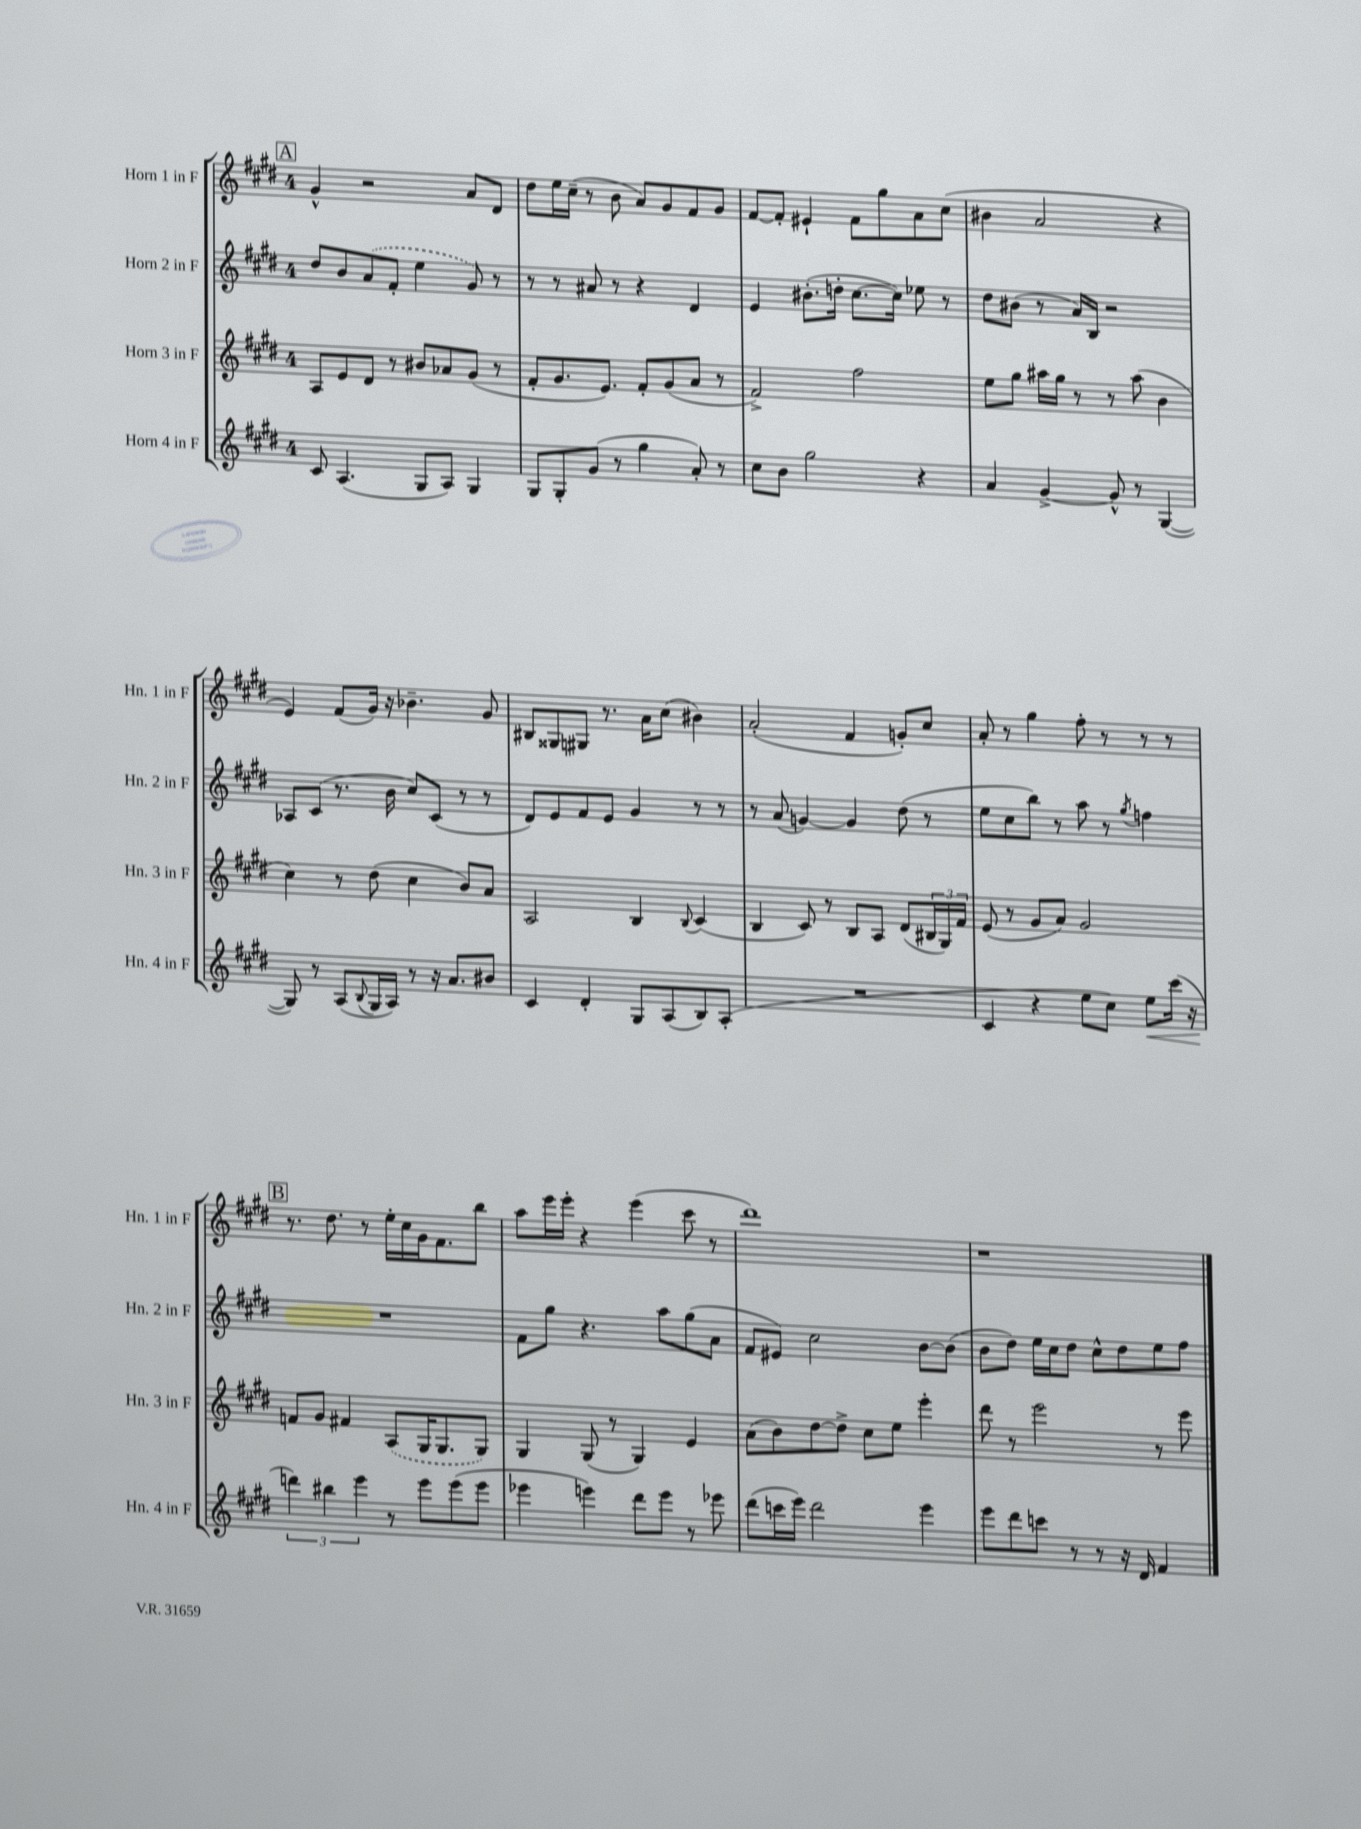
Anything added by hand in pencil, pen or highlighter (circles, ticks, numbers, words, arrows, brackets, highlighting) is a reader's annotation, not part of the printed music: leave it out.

**kern	**dynam	**kern	**kern	**kern
*part4	*part4	*part3	*part2	*part1
*staff4	*staff4	*staff3	*staff2	*staff1
*I"Horn 4 in F	*	*I"Horn 3 in F	*I"Horn 2 in F	*I"Horn 1 in F
*I'Hn. 4 in F	*	*I'Hn. 3 in F	*I'Hn. 2 in F	*I'Hn. 1 in F
*clefG2	*	*clefG2	*clefG2	*clefG2
*k[f#c#g#d#]	*	*k[f#c#g#d#]	*k[f#c#g#d#]	*k[f#c#g#d#]
*M4/4	*	*M4/4	*M4/4	*M4/4
!!LO:REH:place=s1:t=A
=114	=114	=114	=114	=114
8c#/	.	8A/L	8dd#/L	4g#^^/
(4.A/	.	8e/	8b/	.
.	.	8d#/J	(8a/	2r
.	.	8r	8f#'/J	.
8G#/L	.	8b#X/L	4ee\	.
8A/J)	.	8a-X/	.	.
4G#/	.	(8g#/J	8g#/)	8a/L
.	.	8r	8r	8d#/J
=115	=115	=115	=115	=115
8G#/L	.	8f#'/L	8r	8dd#\L
8G#'/	.	8.g#/	8r	16ee\L
.	.	.	.	(16cc#~\JJ
(8g#/J	.	.	8a#X/	8r
.	.	8.e/J)	.	.
8r	.	.	8r	8b\
4gg#\	.	8f#'/L	4r	8a/L)
.	.	(8g#/	.	8g#/
8a'/)	.	8a/J	4d#/	8f#/
8r	.	8r	.	8g#/J
=116	=116	=116	=116	=116
8cc#\L	.	2f#^/)	4e/	[8f#/L
8b\J	.	.	.	8f#'/J]
2gg#\	.	.	(8.b#X'\L	4e#X`/
.	.	.	16ddn'\Jk	.
.	.	2ff#\	[8.cc#\L	8f#\L
.	.	.	.	8gg#\
.	.	.	16cc#\Jk])	.
4r	.	.	8ee-X\	8a\
.	.	.	8r	(8cc#\J
=117	=117	=117	=117	=117
4a/	.	8ee\L	8dd#\L	4b#X\
.	.	8gg#\J	(8b#X\J	.
[4g#^/	.	16aa#X\LL	8r	2a/
.	.	16gg#\JJ	.	.
.	.	8r	16a/LL)	.
.	.	.	16B/JJ	.
8g#^^/]	.	8r	2r	.
8r	.	(8aa#\	.	.
([4G#/	.	4b\	.	4r
!!LO:LB:g=z
=118	=118	=118	=118	=118
8G#/])	.	4cc#\)	8A-X/L	4e/)
8r	.	.	(8c#/J	.
(8A/L	.	8r	8.r	(8f#/L
8qqB/	.	.	.	.
16G#/L	.	(8dd#\	.	16g#/Jk)
16A/JJ)	.	.	16b\	16r
8r	.	4cc#\	8cc#/L)	4.b-X~\
16r	.	.	(8c#/J	.
8.a/L	.	.	.	.
.	.	8b/L)	8r	.
8b#X/J	.	8a/J	8r	8g#/
=119	=119	=119	=119	=119
4c#/	.	2A/	8d#/L)	8B#X/L
.	.	.	8e/	8G##X/
4d#'/	.	.	8f#/	8G#X/J
.	.	.	8e/J	8.r
8G#/L	.	4B/	4g#/	.
.	.	.	.	16a\KL
(8A/	.	.	.	(8cc#\J
.	.	8qqB/	.	.
8B/)	.	(4c#/	8r	4b#X\)
(8A'/J	.	.	8r	.
=120	=120	=120	=120	=120
1r	.	4B/	8r	(2a'/
.	.	.	(8a/	.
.	.	8c#/)	[4gn/)	.
.	.	8r	.	.
.	.	8B/L	4g/]	4f#/
.	.	8A/J	.	.
.	.	(8d#/L	(8dd#\	8gn'/L)
.	.	24B#X/L	8r	8cc#/J
.	.	24G#/)	.	.
.	.	24f#/JJ	.	.
=121	=121	=121	=121	=121
4c#/	.	(8e/	8ee\L	8a'/
.	.	8r	8cc#\	8r
4r	.	8g#/L	8bb\J)	4gg#\
.	.	8a/J)	8r	.
8ee\L	.	2g#/	8aa\	8ff#'\
8cc#\J)	.	.	8r	8r
.	.	.	8qgg#/	.
!	!LO:HP:b	!	!	!
8ee\L	<	.	4ffn\	8r
(16ccc#\Jk	.	.	.	8r
16r	.	.	.	.
!!LO:LB:g=z
!!LO:REH:place=s1:t=B
=122	=122	=122	=122	=122
6dddn\)	.	8fn/L	1r	8.r
.	.	8g#/J	.	.
6bb#X\	[	.	.	.
.	.	.	.	8.dd#\
.	.	4f#X/	.	.
6eee\	.	.	.	.
.	.	.	.	8r
8r	.	(8A/L	.	16ee'\LL
.	.	.	.	16cc#\
8eee\L	.	16G#/K	.	16g#\J
.	.	8.G#/	.	8.f#\
(8eee\	.	.	.	.
8eee\J	.	8G#/J)	.	8bb\J
=123	=123	=123	=123	=123
4eee-X\	.	4G#/	8f#\L	8aa\L
.	.	.	8gg#\J	16eee\L
.	.	.	.	16eee'\JJ
4eeen\)	.	(8G#/	4.r	4r
.	.	8r	.	.
8ddd#\L	.	4G#/)	.	(4eee\
8eee\J	.	.	8aa\L	.
8r	.	4e/	(8gg#\	8ccc#\
8eee-X\	.	.	8a\J	8r
=124	=124	=124	=124	=124
(8ddd#\L	.	(8a\L	8f#/L	1ddd#)
16cccn\L	.	8b\)	8e#X/J)	.
16eee\JJ)	.	.	.	.
2ddd#\	.	[8dd#\	2cc#\	.
.	.	8dd#^\J]	.	.
.	.	8cc#\L	.	.
.	.	8ee\J	.	.
4eee\	.	4eee'\	[8b\L	.
.	.	.	(8b\J]	.
=125	=125	=125	=125	=125
8eee\L	.	8ddd#\	8b\L	1r
8ddd#\	.	8r	8dd#\J)	.
8cccn\J	.	2eee\	16ee\LL	.
.	.	.	16cc#\J	.
8r	.	.	8dd#\J	.
8r	.	.	8cc#^^\L	.
16r	.	.	8dd#\	.
16d#/	.	.	.	.
4f#/	.	8r	8ee\	.
.	.	8eee\	8ff#\J	.
==	==	==	==	==
*-	*-	*-	*-	*-
